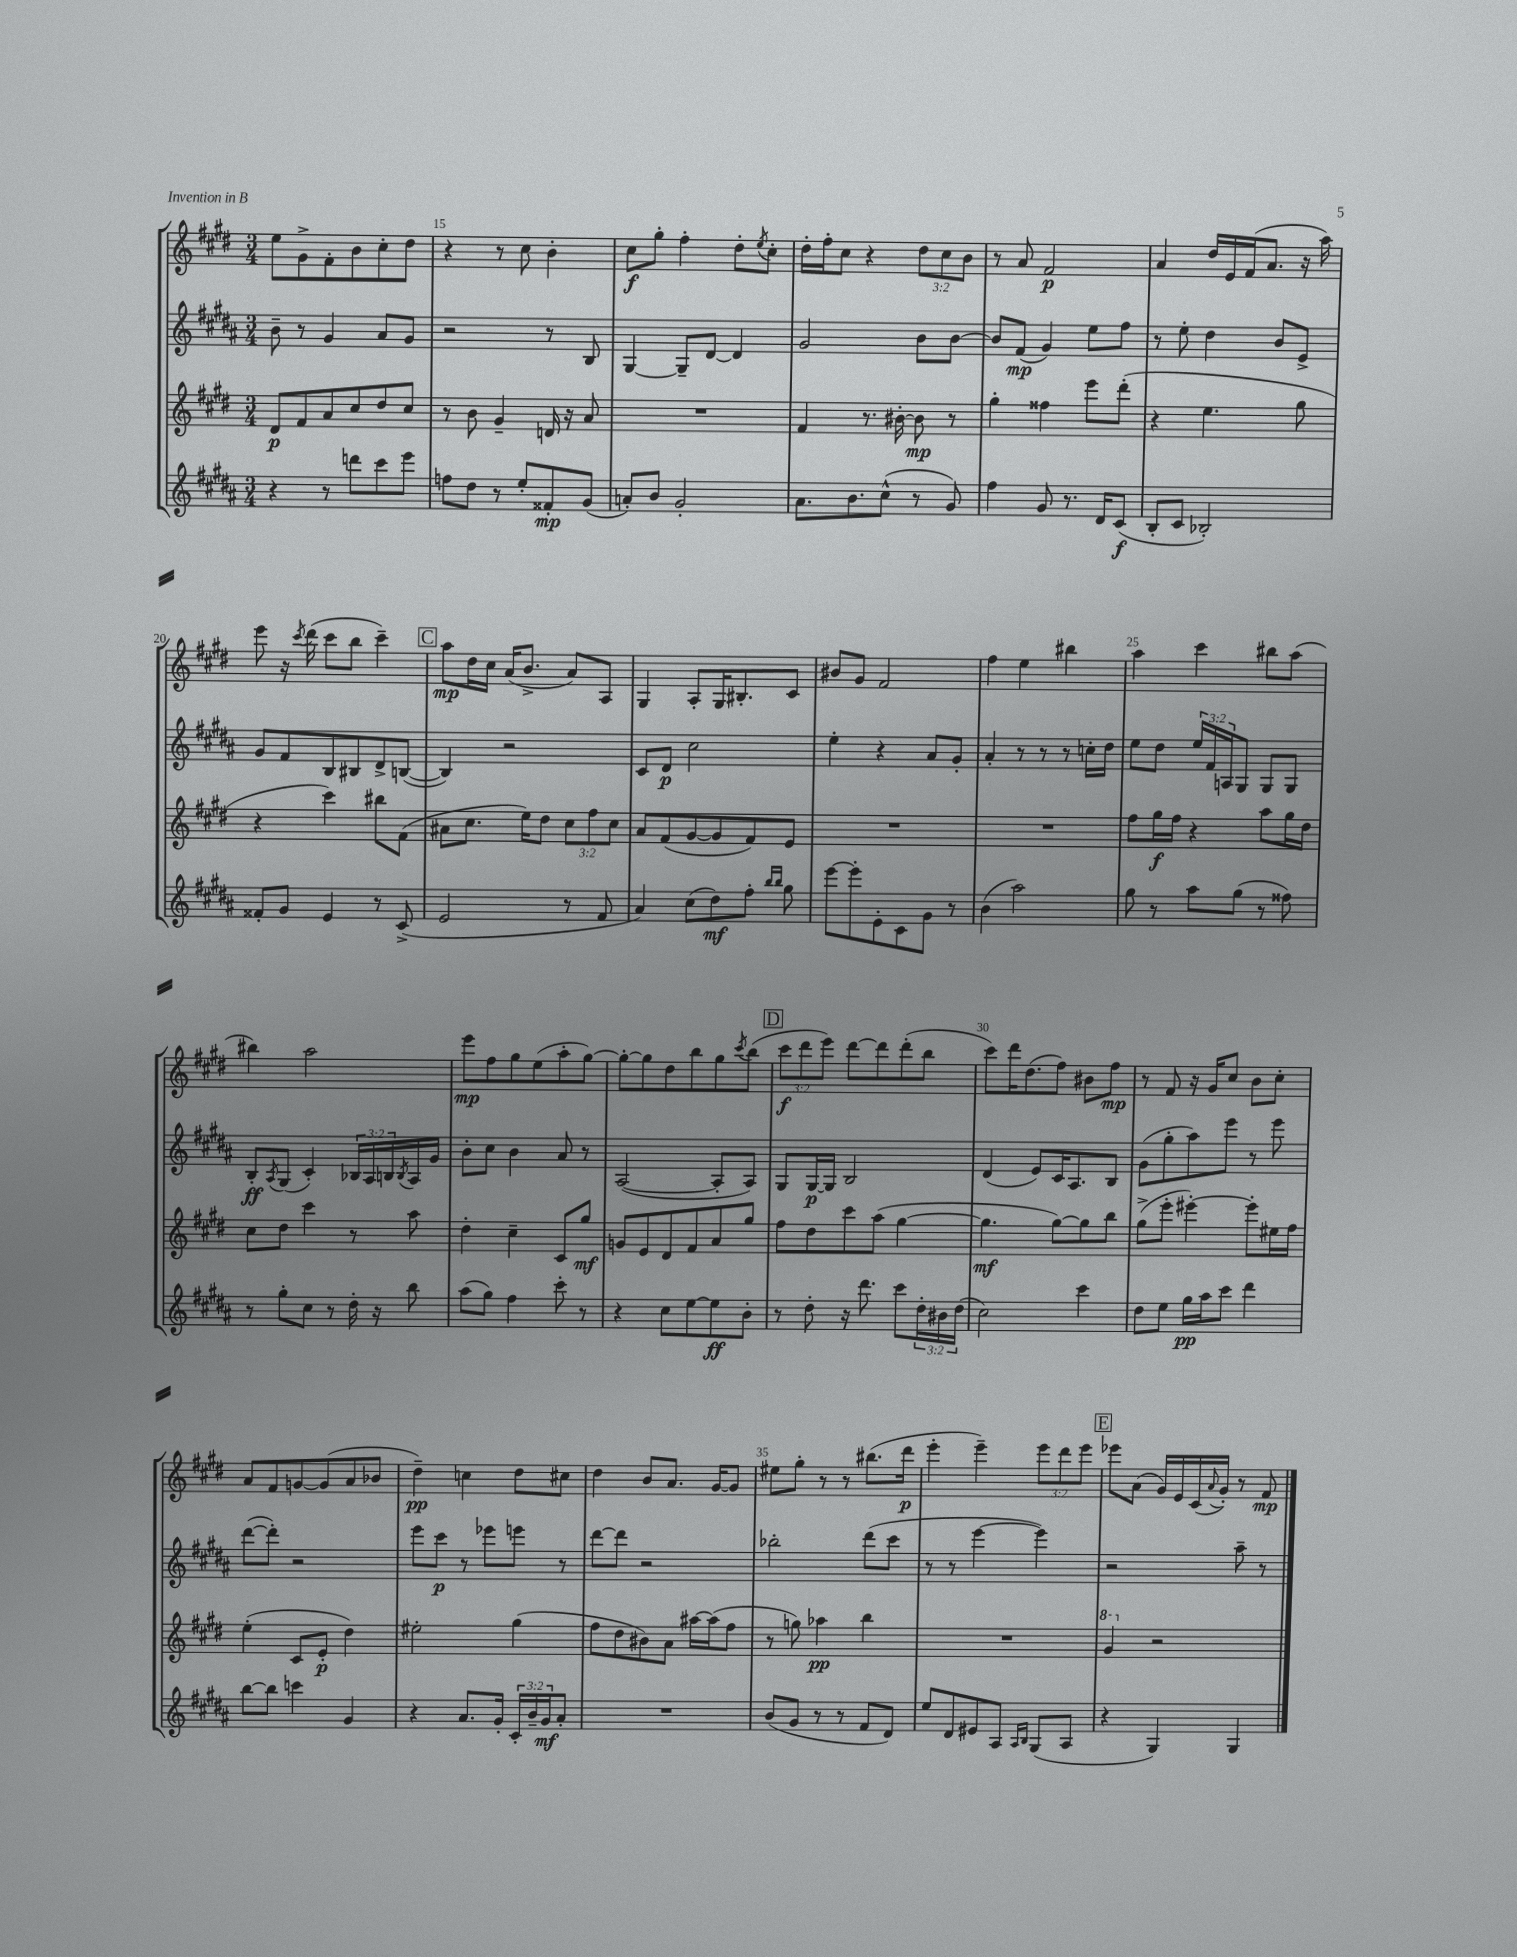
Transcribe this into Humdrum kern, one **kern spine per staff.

**kern	**kern	**kern	**kern
*staff4	*staff3	*staff2	*staff1
*clefG2	*clefG2	*clefG2	*clefG2
*k[f#c#g#d#a#]	*k[f#c#g#d#]	*k[f#c#g#d#a#]	*k[f#c#g#d#]
*M3/4	*M3/4	*M3/4	*M3/4
4r	8d#	8b~	8ee
.	8f#	8r	8g#^
8r	8a	4g#	8f#'
8ddd	8cc#	.	8b
8ccc#	8dd#	8a#	8cc#'
8eee	8cc#	8g#	8dd#
=	=	=	=
8ff	8r	2r	4r
8dd#	8b	.	.
8r	4g#~	.	8r
8ee'	.	.	8cc#
8f##'	16d	8r	4b'
.	16r	.	.
(8g#	8a	8B	.
=	=	=	=
8a')	2.r	[4G#	8cc#
8b	.	.	8gg#'
2g#'	.	8G#~]	4ff#'
.	.	[8d#	.
.	.	4d#]	8dd#'
.	.	.	8qee
.	.	.	8cc#'
=	=	=	=
8.a#	4f#	2g#	16dd#'
.	.	.	16ff#'
.	.	.	8cc#
8.b	.	.	.
.	8.r	.	4r
(8cc#^^	.	.	.
.	[16b#'	.	.
8r	8b#]	8b	12dd#
.	.	.	12cc#
8g#)	8r	[8b	.
.	.	.	12b
=	=	=	=
4ff#	4gg#'	8b]	8r
.	.	(8f#	8a
8g#	4ff##	4g#)	2f#
8.r	.	.	.
.	8eee	8ee	.
16d#	.	.	.
(8c#	(8ddd#'	8ff#	.
=	=	=	=
8B'	4r	8r	4a
8c#	.	8ee'	.
2B-')	4.ee	4dd#	16dd#
.	.	.	16e
.	.	.	(16f#
.	.	.	8.a
.	.	8b	.
.	8gg#	8e^	16r
.	.	.	16aa)
=	=	=	=
8f##'	4r	8g#	8eee
8g#	.	8f#	16r
.	.	.	8qccc#
.	.	.	(16ddd#
4e	4ccc#)	8B	8ccc#
.	.	8B#	8bb
8r	8bb#	8d#^	4ccc#~)
(8c#^	(8f#	([8B	.
=	=	=	=
2e	8a#	4B])	8aa
.	8.cc#	.	16dd#
.	.	.	16cc#
.	.	2r	(16a
.	16ee)	.	8.b^
.	8dd#	.	.
8r	12cc#	.	8a)
.	12ff#	.	.
8f#	.	.	8A
.	12cc#	.	.
=	=	=	=
4a#)	8a	8c#	4G#
.	(8f#	8d#	.
(8cc#	[8g#	2cc#	8A'
8dd#)	8g#]	.	16G#
.	.	.	8.B#'
8ff#'	8f#)	.	.
16qqbb	.	.	.
16qqbb	.	.	.
8gg#	8e	.	8c#
=	=	=	=
[8eee	2.r	4ee'	8b#
8eee']	.	.	8g#
8e'	.	4r	2f#
8c#	.	.	.
8g#	.	8a#	.
8r	.	8g#'	.
=	=	=	=
(4b	2.r	4a#'	4ff#
2aa#)	.	8r	4ee
.	.	8r	.
.	.	8r	4bb#
.	.	16cc'	.
.	.	16dd#	.
=	=	=	=
8gg#	8ff#	8ee	4aa
8r	16gg#	8dd#	.
.	16ff#	.	.
8aa#	4r	24ee	4ccc#
.	.	24f#	.
.	.	24A	.
(8gg#	.	8G#	.
8r	8aa	8G#	8bb#
8ff##)	16gg#	8G#	(8aa
.	16dd#	.	.
=	=	=	=
8r	8cc#	8B'	4bb#)
.	.	8qA#	.
8gg#'	8dd#	(8G#	.
8cc#	4ccc#	4c#')	2aa
8r	.	.	.
16dd#'	8r	24B-	.
.	.	24A#	.
16r	.	.	.
.	.	24B	.
.	.	8qB	.
8bb	8aa	16A#	.
.	.	16g#	.
=	=	=	=
(8aa#	4dd#'	8b'	8eee
8gg#)	.	8cc#	8ff#
4ff#	4cc#~	4b	8gg#
.	.	.	(8ee
8ccc#'	8c#	8a#	8aa'
8r	8gg#	8r	[8gg#)
=	=	=	=
4r	8g	([2A#	8gg#'_
.	8e	.	8gg#]
8cc#	8d#	.	8dd#
[8ee	8f#	.	8bb
8ee]	8a	8A#']	8gg#
.	.	.	8qccc#
8b'	8gg#	8A#)	(8bb
=	=	=	=
8r	8ff#	8G#	12ccc#
.	.	.	12ddd#
8dd#'	8dd#	[16G#	.
.	.	.	12eee)
.	.	16G#]	.
16r	8ccc#	2B	[8ddd#
8.ddd#	.	.	.
.	(8aa	.	8ddd#]
8ccc#	[4gg#	.	(8ddd#'
24dd#'	.	.	8bb
24b#	.	.	.
(24dd#	.	.	.
=	=	=	=
2cc#)	4.gg#]	(4d#	8ccc#)
.	.	.	16ddd#
.	.	.	(8.dd#
.	.	8e)	.
.	[8gg#)	16c#	8ff#)
.	.	8.A#	.
4ccc#	8gg#]	.	8b#
.	8bb	8B	8ff#
=	=	=	=
8dd#	(8gg#^	(8g#	8r
8ee	8eee'	8gg#'	8f#
16gg#	[4eee#')	8aa#)	16r
16aa#	.	.	16g#
8ccc#	.	8eee	8cc#
4ddd#	8eee#']	8r	8b
.	16ee#	8eee	8cc#'
.	16ff#	.	.
=	=	=	=
[8bb	(4ee'	([8ddd#	8a
8bb]	.	8ddd#'])	8f#
4ccc	8c#	2r	[8g
.	8e'	.	(8g]
4g#	4dd#)	.	8a
.	.	.	8b-
=	=	=	=
4r	2ee#'	8eee	4dd#~)
.	.	8ccc#	.
8.a#	.	8r	4cc
.	.	8eee-	.
16g#'	.	.	.
24c#'	(4gg#	8eee	8dd#
24b~	.	.	.
24g#	.	.	.
8a#'	.	8r	8cc#
=	=	=	=
2.r	8ff#	[8ddd#	4dd#
.	8dd#	8ddd#]	.
.	8b#)	2r	8b
.	8a	.	8.a
.	[16aa#	.	.
.	(16aa#]	.	[16g#
.	8ff#	.	8g#]
=	=	=	=
(8b	8r	2bb-'	8ee#
8g#	8gg)	.	8gg#'
8r	4aa-	.	8r
8r	.	.	8r
8f#	4bb	(8ddd#	(8.bb#
8d#)	.	8ccc#	.
.	.	.	16ddd#
=	=	=	=
8ee	2.r	8r	4eee'
8d#	.	8r	.
8e#	.	[4eee	4eee~)
8A#	.	.	.
16qqA#	.	.	.
16qqB	.	.	.
(8G#	.	4eee])	12eee
.	.	.	12ddd#
8A#	.	.	.
.	.	.	12eee
=	=	=	=
4r	4gg#	2r	8eee-
.	.	.	(8a
4G#)	2r	.	16g#)
.	.	.	16e
.	.	.	(16c#
.	.	.	8qqa
.	.	.	16g#')
4G#	.	8aa#~	8r
.	.	8r	8f#
==	==	==	==
*-	*-	*-	*-
